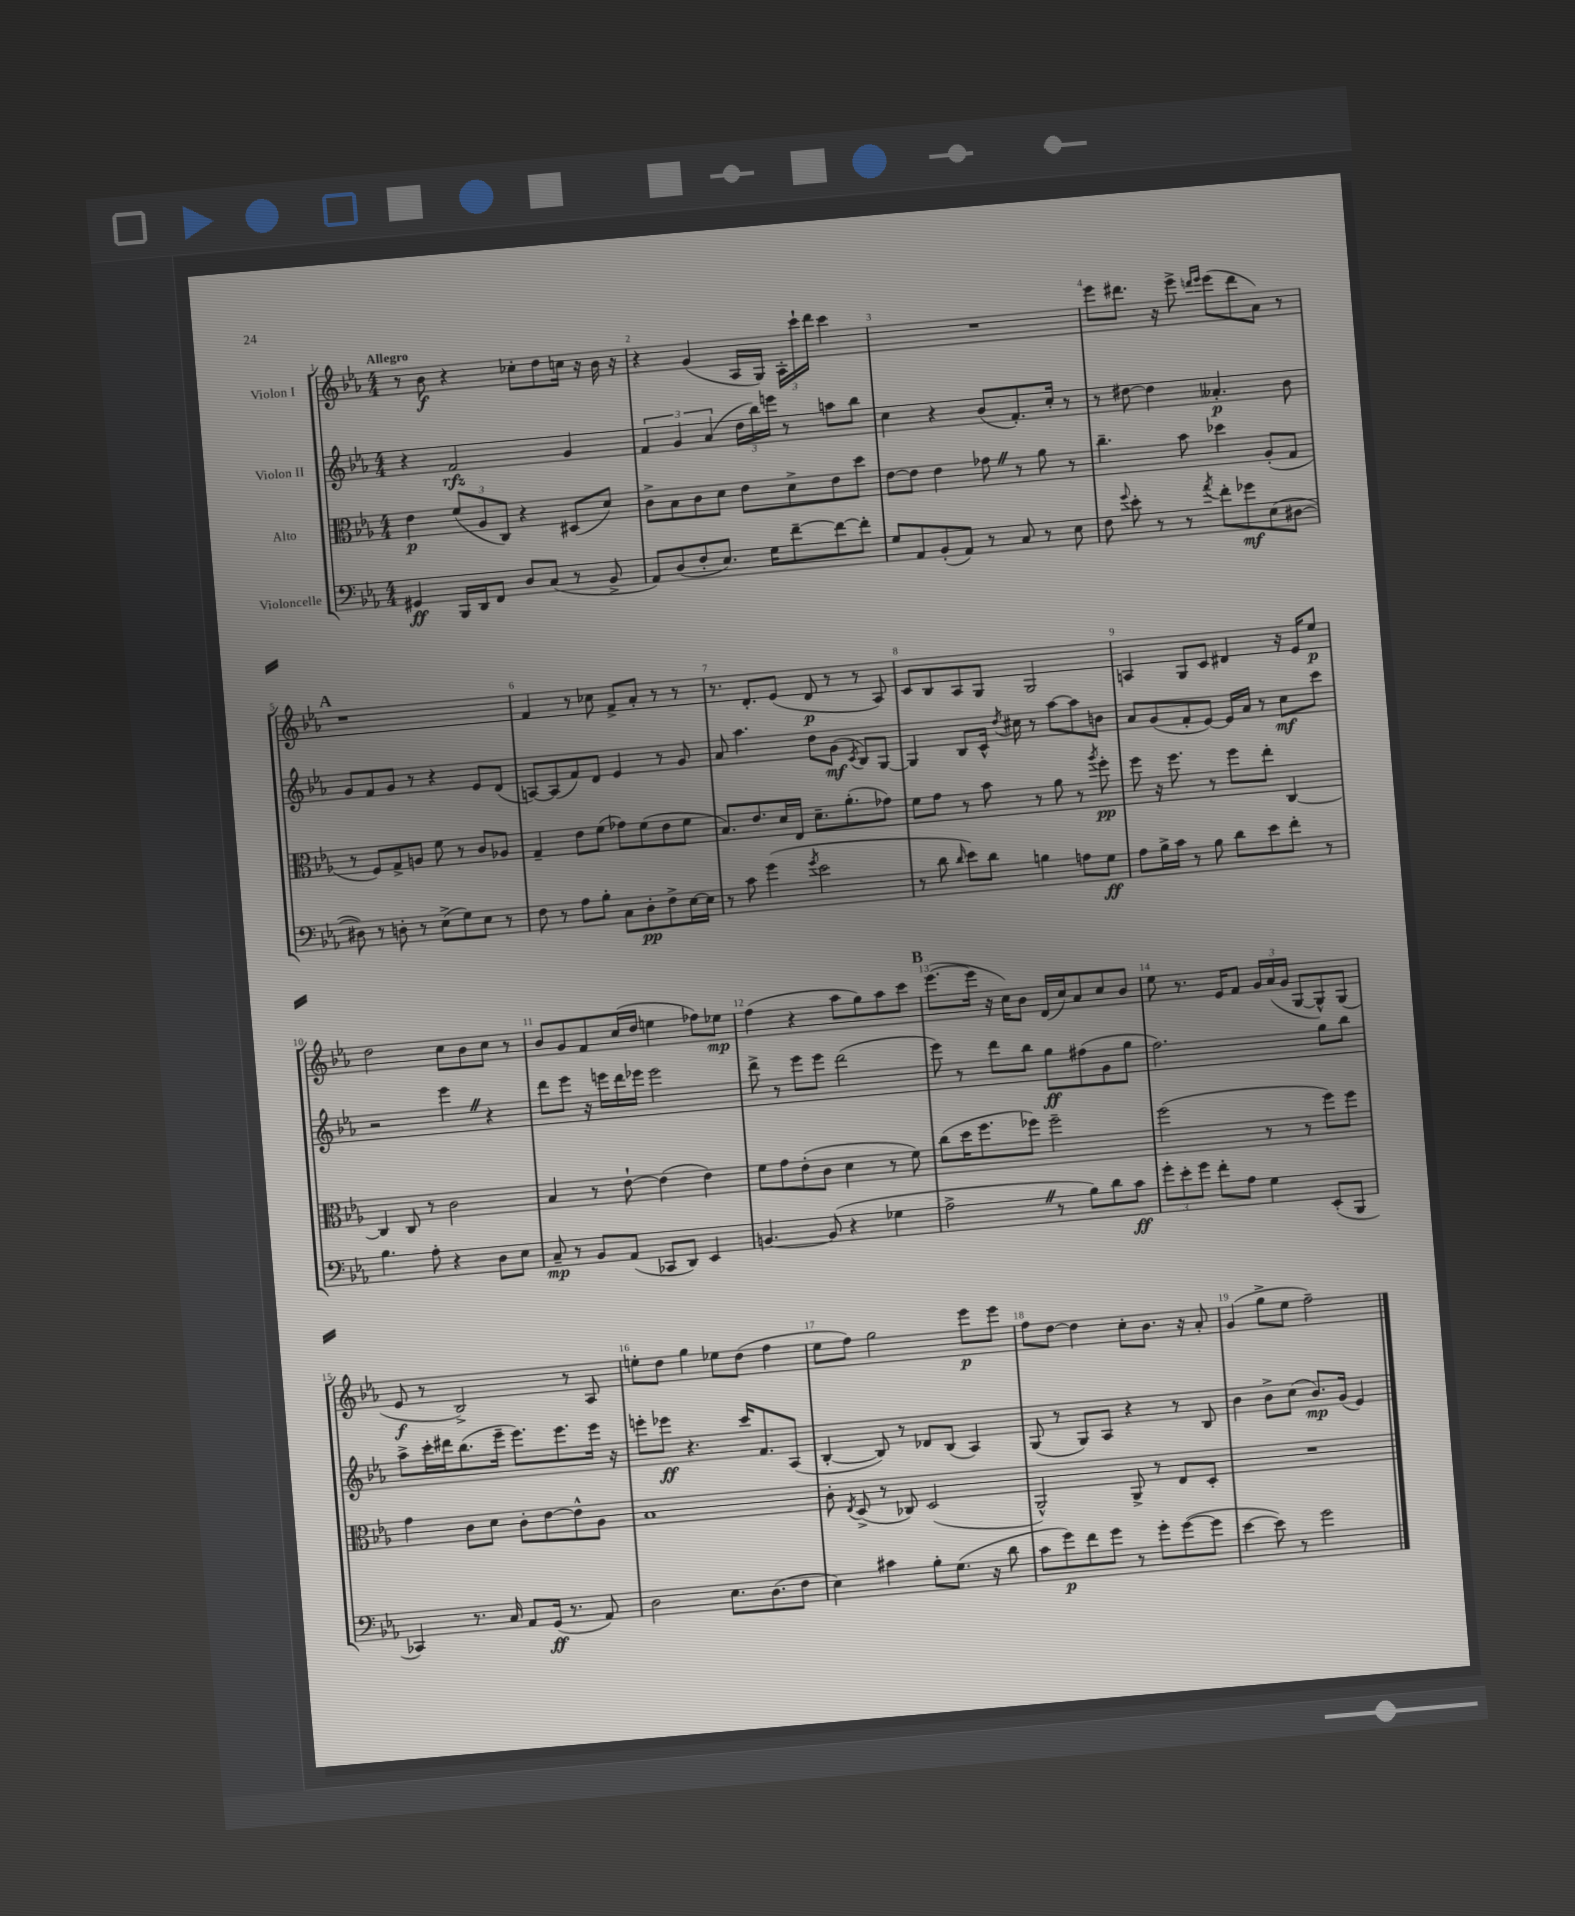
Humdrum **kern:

**kern	**dynam	**kern	**dynam	**kern	**dynam	**kern	**dynam
*part4	*part4	*part3	*part3	*part2	*part2	*part1	*part1
*staff4	*staff4	*staff3	*staff3	*staff2	*staff2	*staff1	*staff1
*I"Violoncelle	*	*I"Alto	*	*I"Violon II	*	*I"Violon I	*
*clefF4	*	*clefC3	*	*clefG2	*	*clefG2	*
*k[b-e-a-]	*	*k[b-e-a-]	*	*k[b-e-a-]	*	*k[b-e-a-]	*
*M4/4	*	*M4/4	*	*M4/4	*	*M4/4	*
=1	=1	=1	=1	=1	=1	=1	=1
!	!	!	!	!	!	!LO:TX:a:B:t=Allegro	!
4GG#X/	ff	4e-\	p	4r	.	8r	.
.	.	.	.	.	.	8b-\	f
16BBB-/LL	.	(12f/L	.	2f/	rfz	4r	.
16DD/J	.	.	.	.	.	.	.
.	.	12A-/	.	.	.	.	.
8FF/J	.	.	.	.	.	.	.
.	.	12C/J)	.	.	.	.	.
8D/L	.	4r	.	.	.	8cc-X'\L	.
(8C/J	.	.	.	.	.	8dd\	.
8r	.	(8D#X/L	.	4g/	.	16ccn\Jk	.
.	.	.	.	.	.	16r	.
8BB-^/	.	8d/J)	.	.	.	16b-\	.
.	.	.	.	.	.	16r	.
=2	=2	=2	=2	=2	=2	=2	=2
8AA-/L)	.	8c^\L	.	6f/	.	4r	.
(8D/	.	8B-\	.	.	.	.	.
.	.	.	.	6g/	.	.	.
8F'/	.	8c\	.	.	.	(4g/	.
.	.	.	.	(6a-/	.	.	.
8.E-/J)	.	8d\J	.	.	.	.	.
.	.	8e-\L	.	24dd\LL	.	16A-/LL	.
.	.	.	.	24bb-\)	.	.	.
16G\KL	.	.	.	.	.	16G/JJ)	.
.	.	.	.	24eeen\JJ	.	.	.
[8f~\	.	8d^\	.	8r	.	24A-'\LL	.
.	.	.	.	.	.	24ccc`\	.
.	.	.	.	.	.	24ddd\JJ	.
8f\_	.	8e-\	.	8aan\L	.	4ccc\	.
8f'\J]	.	8dd\J	.	8bb-\J	.	.	.
=3	=3	=3	=3	=3	=3	=3	=3
8G/L	.	[8e-\L	.	4cc\	.	1r	.
8AA-/	.	8e-\J]	.	.	.	.	.
(8BB-'/	.	4e-\	.	4r	.	.	.
8AA-/J)	.	.	.	.	.	.	.
8r	.	8g-XZ\	.	(8b-/L	.	.	.
8C/	.	8r	.	8.f'/)	.	.	.
8r	.	8a-\	.	.	.	.	.
.	.	.	.	16cc'/Jk	.	.	.
8E-\	.	8r	.	8r	.	.	.
=4	=4	=4	=4	=4	=4	=4	=4
8F\	.	4.cc~\	.	8r	.	8eee-\L	.
8qqg/	.	.	.	.	.	.	.
8e-'\	.	.	.	[8dd#X\	.	8.ddd#X\J	.
8r	.	.	.	4dd#\]	.	.	.
.	.	.	.	.	.	16r	.
8r	.	8b-\	.	.	.	8eee-^\	.
.	.	.	.	.	.	16qqdddn/LL	.
8qa-/	.	.	.	.	.	16qqeee-/JJ	.
8f'\L	.	4dd-X\	.	4.a--X'/	p	(8eee-\L	.
8g-X\	mf	.	.	.	.	8ddd\	.
(8E-\	.	(8A-'/L	.	.	.	8a-\J)	.
[8D#X\J	.	8G/J	.	8b-\	.	8r	.
!!LO:LB:g=z
!!LO:REH:place=s1:t=A
=5	=5	=5	=5	=5	=5	=5	=5
8D#X\])	.	8r	.	8g/L	.	1r	.
8r	.	8F/L)	.	8f/	.	.	.
8Dn'\	.	8G^/	.	8g/J	.	.	.
8r	.	8An/J	.	8r	.	.	.
(8E-^\L	.	8f\	.	4r	.	.	.
8G\)	.	8r	.	.	.	.	.
8E-\J	.	8c/L	.	8e-/L	.	.	.
8r	.	8A-X/J	.	(8d/J	.	.	.
=6	=6	=6	=6	=6	=6	=6	=6
8F\	.	4G~/	.	[8An/L)	.	4f/	.
8r	.	.	.	(8A/]	.	.	.
8A-\L	.	8e-\L	.	8f/)	.	8r	.
8B-'\J	.	(8f\J	.	8d/J	.	8cc-X\	.
8C\L	.	8g-X\L)	.	4e-/	.	8f^/L	.
8D'\	pp	(8f\	.	.	.	8a-'/J	.
8F^\	.	8e-\	.	8r	.	8r	.
[16E-\L	.	8f\J	.	8g/	.	8r	.
16E-\JJ]	.	.	.	.	.	.	.
=7	=7	=7	=7	=7	=7	=7	=7
8r	.	8.B-/L)	.	8a-/	.	8.r	.
8c\	.	.	.	4.aa-\	.	.	.
.	.	8.e-/	.	.	.	8.d'/L	.
(4g\	.	.	.	.	.	.	.
.	.	16d/L	.	.	.	(8e-/J	.
.	.	16E-/JJ	.	.	.	.	.
8qg/	.	.	.	.	.	.	.
2e-\	.	8.d~\L	.	8dd\L	.	8d/	p
.	.	.	.	(8g\J	mf	8r	.
.	.	(8.a-'\	.	.	.	.	.
.	.	.	.	8qc/	.	.	.
.	.	.	.	8B-/L)	.	8r	.
.	.	8g-X\J)	.	[8G/J	.	8A-/)	.
=8	=8	=8	=8	=8	=8	=8	=8
8r	.	8f\L	.	4G/]	.	8c/L	.
8d\	.	8g\J	.	.	.	8B-/	.
16qqd/	.	.	.	.	.	.	.
8e-\L)	.	8r	.	8B-/L	.	8A-/	.
8d\J	.	8b-\	.	16c^^/Jk	.	8G/J	.
.	.	.	.	8qdd/	.	.	.
.	.	.	.	16cc#X\	.	.	.
4Bn\	.	8r	.	8r	.	2G/	.
.	.	8a-\	.	[8aa-\L	.	.	.
8An\L	.	8r	.	8aa-\]	.	.	.
.	.	8qaa-/	.	.	.	.	.
8G\J	ff	8ff'\	pp	8bn\J	.	.	.
=9	=9	=9	=9	=9	=9	=9	=9
8A-\L	.	8ff\	.	8a-/L	.	4An/	.
16B-^\L	.	16r	.	(8g/	.	.	.
16c\JJ	.	8.ff\	.	.	.	.	.
8r	.	.	.	8f'/	.	8G/L	.
8B-\	.	8r	.	[8e-/J)	.	8c/J	.
8d\L	.	8ff\L	.	16e-/LL]	.	4d#X/	.
.	.	.	.	16a-/JJ	.	.	.
8e-\	.	8ee-'\J	.	8r	.	.	.
8f'\J	.	[4C/	.	8cc\L	mf	16r	.
.	.	.	.	.	.	16e-/KL	.
8r	.	.	.	8ccc\J	.	8ee-/J	p
!!LO:LB:g=z
=10	=10	=10	=10	=10	=10	=10	=10
4.B-\	.	4C/]	.	2r	.	2dd\	.
.	.	8C/	.	.	.	.	.
8A-'\	.	8r	.	.	.	.	.
4r	.	2c\	.	4eee-Z\	.	8cc\L	.
.	.	.	.	.	.	8b-\	.
8D\L	.	.	.	4r	.	8cc\J	.
8E-\J	.	.	.	.	.	8r	.
=11	=11	=11	=11	=11	=11	=11	=11
8C~/	mp	4B-/	.	8ddd\L	.	8b-/L	.
8r	.	.	.	8eee-\J	.	8g/	.
8BB-/L	.	8r	.	16r	.	8f/	.
.	.	.	.	16eeen\LL	.	.	.
(8AA-/J	.	[8e-`\	.	16ddd\	.	(16cc/L	.
.	.	.	.	16eee-X\JJ	.	16dd/JJ	.
8CC-X/L	.	(4e-\]	.	2eee-\	.	4een\	.
8DD/J)	.	.	.	.	.	.	.
4EE-/	.	4e-\)	.	.	.	8ff-X\L)	.
.	.	.	.	.	.	8ee-X\J	mp
=12	=12	=12	=12	=12	=12	=12	=12
[4.BBn/	.	8f\L	.	8ddd^\	.	(4ff\	.
.	.	8g\	.	8r	.	.	.
.	.	(8e-'\	.	8eee-\L	.	4r	.
(8BB/]	.	8c\J	.	8eee-\J	.	.	.
4r	.	4d\	.	(2ddd\	.	8aa-\L	.
.	.	.	.	.	.	8gg\)	.
4G-X\	.	8r	.	.	.	8aa-\	.
.	.	8f\)	.	.	.	8ccc\J	.
!!LO:REH:place=s1:t=B
=13	=13	=13	=13	=13	=13	=13	=13
2A-^Z\	.	(8cc\L	.	8eee-\)	.	([8.eee-\L	.
.	.	16dd\K	.	8r	.	.	.
.	.	8.ff\	.	.	.	16eee-\Jk]	.
.	.	.	.	8ddd\L	.	16r	.
.	.	.	.	.	.	16cc\KL)	.
.	.	8ff-X\J)	.	8bb-\J	.	8b-\J	.
8r	.	2ff-~\	.	8gg\L	ff	(16d/LL	.
.	.	.	.	.	.	16cc/J)	.
8B-\L)	.	.	.	(8ff#X\	.	8a-/	.
8d\	.	.	.	8g\	.	8cc/	.
8c\J	ff	.	.	8gg\J	.	8b-/J	.
=14	=14	=14	=14	=14	=14	=14	=14
12g'\L	.	(2ff\	.	2.ff\)	.	8ee-\	.
12e-'\	.	.	.	.	.	.	.
.	.	.	.	.	.	8.r	.
12g\J	.	.	.	.	.	.	.
8f'\L	.	.	.	.	.	.	.
.	.	.	.	.	.	16e-/KL	.
8A-\J	.	.	.	.	.	8f/J	.
4G\	.	8r	.	.	.	24g/LL	.
.	.	.	.	.	.	(24a-/	.
.	.	.	.	.	.	24g/JJ	.
.	.	8r	.	.	.	[8G/L	.
(8EE-'/L	.	8ff\L)	.	8gg\L	.	8G^^/])	.
8BBB-/J	.	8ff\J	.	8bb-\J	.	(8G/J	.
!!LO:LB:g=z
=15	=15	=15	=15	=15	=15	=15	=15
4CC-X/)	.	4g\	.	8aa-^\L	.	8e-/	f
.	.	.	.	16ccc'\L	.	8r	.
.	.	.	.	16ddd#X\J	.	.	.
8.r	.	8c\L	.	(8.bb-\	.	2B-^/)	.
.	.	8d\J	.	.	.	.	.
16C/	.	.	.	16eee-~\Jk	.	.	.
8AA-/L	.	8c'\L	.	8.eee-\L)	.	.	.
(16GG/Jk	ff	[8e-\	.	.	.	.	.
8.r	.	.	.	8.eee-\	.	.	.
.	.	8e-^^\]	.	.	.	8r	.
8AA-/)	.	8A-\J	.	16eee-\Jk	.	8A-/	.
.	.	.	.	16r	.	.	.
=16	=16	=16	=16	=16	=16	=16	=16
2D\	.	1B-	.	8eeen'\L	.	8een'\L	.
.	.	.	.	8eee-X\J	ff	8dd\J	.
.	.	.	.	4.r	.	4gg\	.
8.E-\L	.	.	.	.	.	8ee-X\L	.
.	.	.	.	16ccc/KL	.	(8dd\J	.
(8.D\	.	.	.	8.f/	.	.	.
.	.	.	.	.	.	4ff\	.
8F\J	.	.	.	(8A-/J	.	.	.
=17	=17	=17	=17	=17	=17	=17	=17
4E-\)	.	8c'\	.	[4B-'/	.	8ee-\L	.
.	.	8qE-/	.	.	.	.	.
.	.	(8D^/	.	.	.	8ff\J)	.
4c#X\	.	8r	.	8B-/])	.	2gg\	.
.	.	8C-X/)	.	8r	.	.	.
8B-'\L	.	(2D/	.	8d-X/L	.	.	.
(8.G\J	.	.	.	(8B-/J	.	.	.
.	.	.	.	4A-/)	.	8eee-\L	p
16r	.	.	.	.	.	.	.
8d\	.	.	.	.	.	8eee-\J	.
=18	=18	=18	=18	=18	=18	=18	=18
8c\L	.	2AA-^^/)	.	(8G/	.	8ff\L	.
8g\)	p	.	.	8r	.	[8dd\J	.
8f\	.	.	.	8G/L)	.	4dd\]	.
8g\J	.	.	.	8A-/J	.	.	.
8r	.	8AA-^/	.	4r	.	8cc'\L	.
8g'\L	.	8r	.	.	.	8.b-\J	.
([8g\	.	8E-/L	.	8r	.	.	.
.	.	.	.	.	.	16r	.
8g\J]	.	8D'/J	.	8B-/	.	8a-'/	.
=19	=19	=19	=19	=19	=19	=19	=19
[4e-\	.	1r	.	4b-\	.	(4g/	.
8e-\])	.	.	.	8b-^\L	.	8gg^\L	.
8r	.	.	.	(8cc\J	.	8ee-\J	.
2g\	.	.	.	8.b-/L)	mp	2ff~\)	.
.	.	.	.	(16g/Jk	.	.	.
.	.	.	.	4e-/)	.	.	.
==	==	==	==	==	==	==	==
*-	*-	*-	*-	*-	*-	*-	*-
